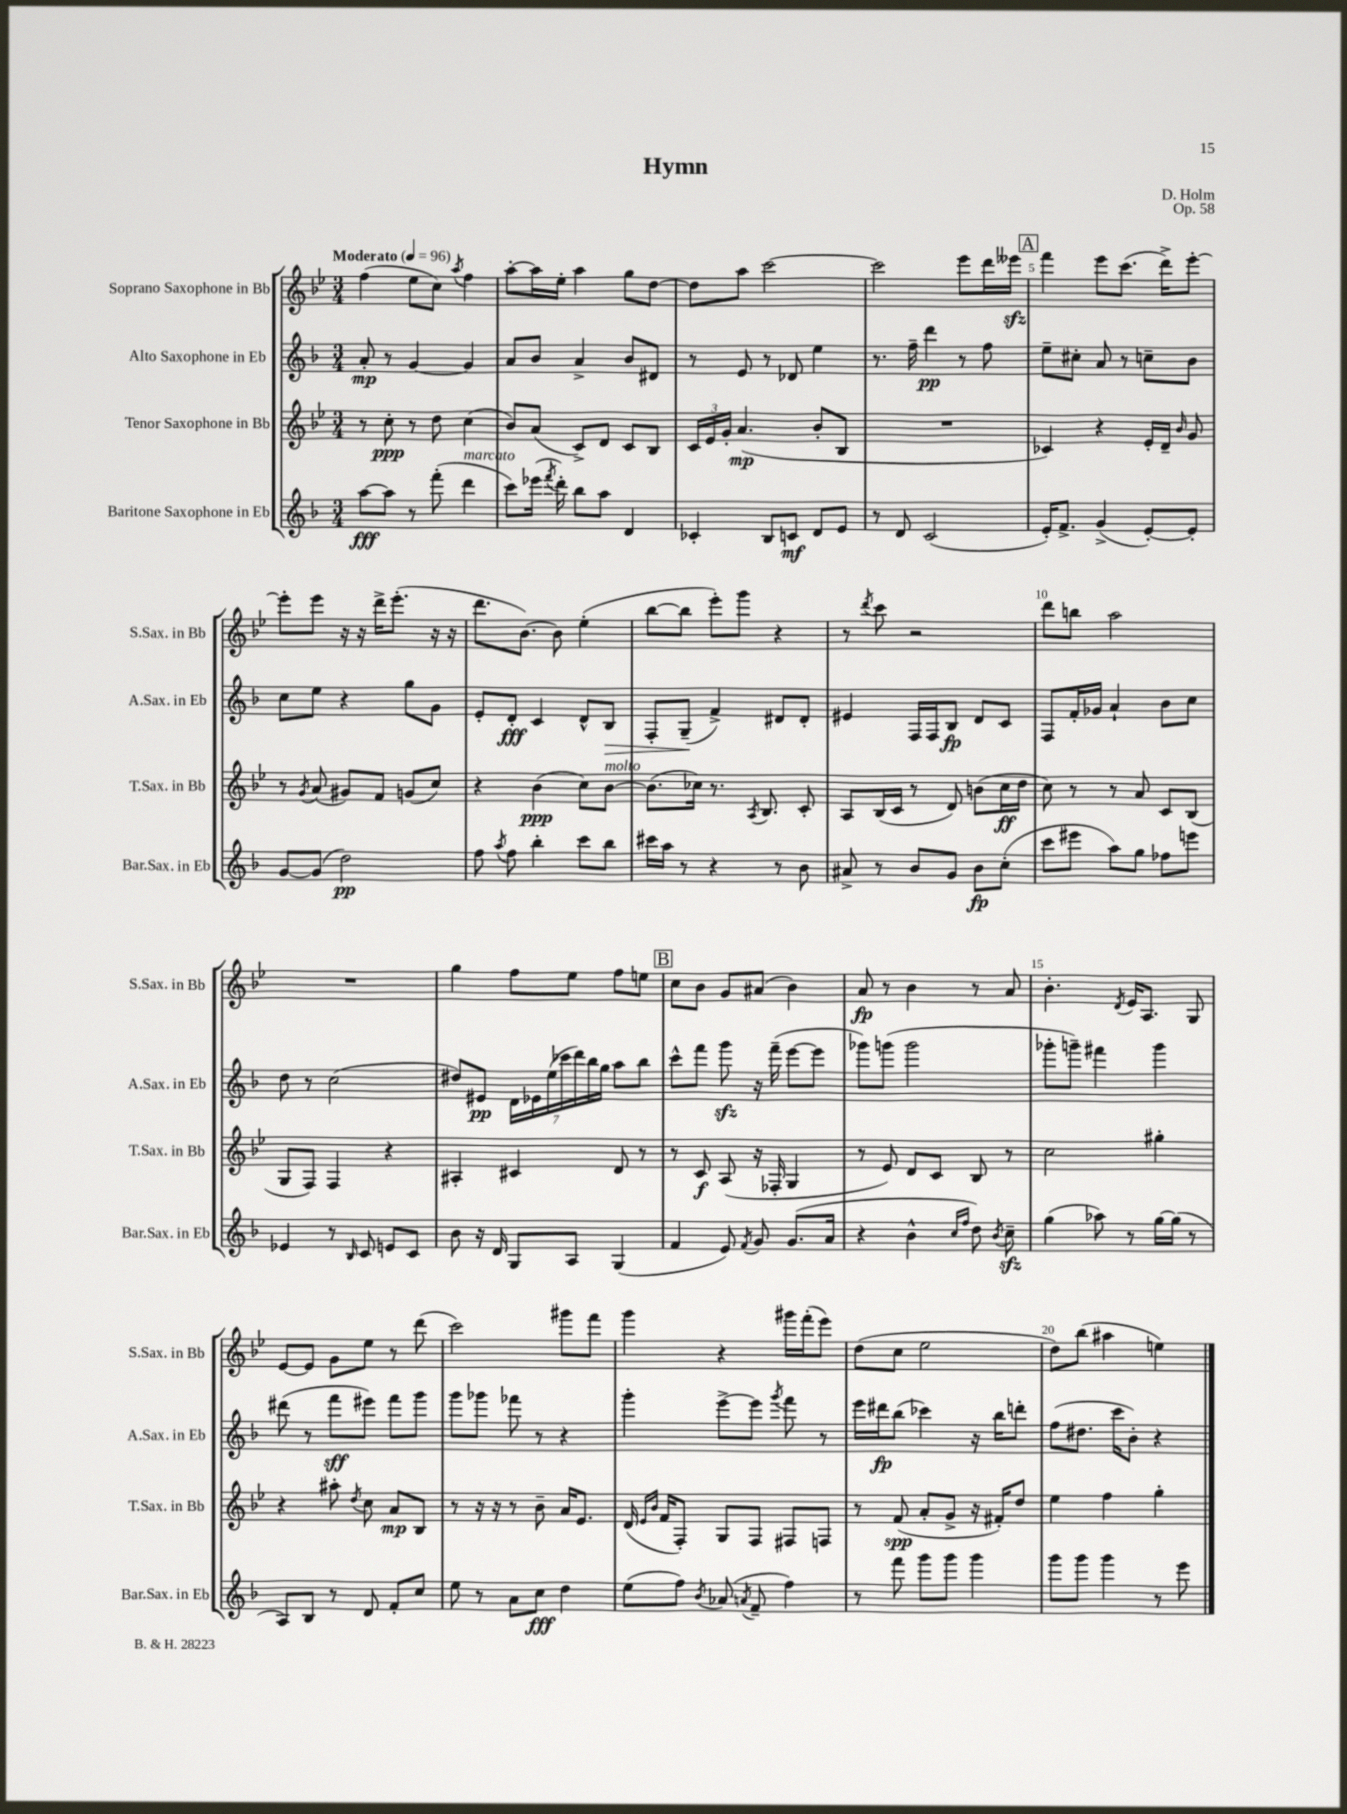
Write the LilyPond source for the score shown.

\header { title = "Hymn" composer = "D. Holm" opus = "Op. 58" }
<<
\new StaffGroup <<
\new Staff = "s0" \with { instrumentName = "Soprano Saxophone in Bb" shortInstrumentName = "S.Sax. in Bb" } {
    \clef treble \key bes \major \numericTimeSignature \time 3/4 \tempo "Moderato" 4 = 96
    \autoBeamOff f''4( ees''8[ c''8]) \acciaccatura { a''8 } f''4 |
    a''8[~-. a''16 ees''16]-. a''4 g''8[ d''8]~ |
    d''8[ a''8] c'''2~ |
    c'''2 ees'''8[ d'''16 eeses'''16]\sfz |
    \mark \markup { \box "A" } f'''4 ees'''8[ c'''8.]( d'''16[->) ees'''8]~-. |
    ees'''8[-. ees'''8] r16 r16 d'''16[-> ees'''8.]-.( r16 r16 |
    d'''8.[ bes'8.]~) bes'8 ees''4-.( |
    bes''8[~ bes''8] ees'''8[-.) g'''8] r4 |
    r8 \acciaccatura { d'''8 } c'''8 r2 |
    d'''8[ b''8] a''2 |
    R2. |
    g''4 f''8[ ees''8] f''8[ e''8] |
    \mark \markup { \box "B" } c''8[ bes'8] g'8[ ais'8]( bes'4) |
    a'8\fp r8 bes'4 r8 a'8 |
    bes'4.-. \acciaccatura { d'8 } ees'16[ a8.] g8 |
    ees'8[~ ees'8] g'8[ ees''8] r8 d'''8( |
    c'''2) gis'''8[ f'''8] |
    g'''4 r4 gis'''16[ f'''16-.( ees'''8]) |
    d''8[( c''8] ees''2 |
    d''8[) bes''8]( ais''4 e''4) \bar "|." |
}
\new Staff = "s1" \with { instrumentName = "Alto Saxophone in Eb" shortInstrumentName = "A.Sax. in Eb" } {
    \clef treble \key f \major \numericTimeSignature \time 3/4
    \autoBeamOff a'8-.\mp r8 g'4~ g'4 |
    a'8[ bes'8] a'4-> bes'8[ dis'8] |
    r8 e'8 r8 des'8 e''4 |
    r8. f''16-- d'''4\pp r8 f''8 |
    \mark \markup { \box "A" } e''8[-- cis''8]-. a'8 r8 c''8[-- bes'8] |
    c''8[ e''8] r4 g''8[ g'8] |
    e'8[-. d'8]-.\fff c'4 d'8[-^ bes8]\> |
    f8[-. g8]--\!( f'4->) dis'8[ dis'8]-. |
    eis'4 f16[ f16 bes8]\fp d'8[ c'8] |
    f8[ f'16-. ges'16] a'4-! bes'8[ c''8] |
    d''8 r8 c''2( |
    dis''8[) eis'8]\pp \tuplet 7/4 { d'16[ ees'16 e''16( ces'''16 d'''16) bes''16 g''16] } a''8[ bes''8] |
    \mark \markup { \box "B" } c'''8[-^ f'''8] g'''8\sfz r16 f'''16--( e'''8[~ e'''8] |
    ges'''8[) g'''8]( g'''2 |
    ges'''8[-. g'''8]--) fis'''4 g'''4 |
    dis'''8( r8 f'''8[\sff eis'''8]) f'''8[ g'''8] |
    g'''8[ ges'''8] fes'''8 r8 r4 |
    g'''4-. e'''8[~-> e'''8] \acciaccatura { g'''8 } f'''8 r8 |
    e'''16[ dis'''16\fp bes''8]( ces'''4) r16 bes''16[ d'''8]-. |
    f''8[( dis''8.] c'''16[ bes'8]-.) r4 \bar "|." |
}
\new Staff = "s2" \with { instrumentName = "Tenor Saxophone in Bb" shortInstrumentName = "T.Sax. in Bb" } {
    \clef treble \key bes \major \numericTimeSignature \time 3/4
    \autoBeamOff r8 c''8-.\ppp r8 d''8 c''4( |
    bes'8[) a'8]( c'8[->) d'8] c'8[ bes8] |
    \tuplet 3/2 { c'16[ ees'16 g'16]-. } a'4.\mp( bes'8[-. bes8] |
    R2. |
    \mark \markup { \box "A" } ces'4) r4 ees'16[-. d'16]-- \grace { bes'16 } g'8 |
    r8 \acciaccatura { g'8 } a'8( gis'8[) f'8] g'8[( c''8]) |
    r4 bes'4\ppp( c''8[) bes'8]~^\markup { \italic "molto" } |
    bes'8.[( ces''16]) r8. \acciaccatura { a8 } bes8. c'8-. |
    a8[ bes16( c'16] r8 d'8) b'8[( c''16\ff d''16] |
    c''8) r8 r8 a'8 c'8[ bes8]( |
    g8[ f8]) f4 r4 |
    ais4-. cis'4 d'8 r8 |
    \mark \markup { \box "B" } r8 c'8\f a8( r16 fes16-. g4 |
    r8 ees'8) d'8[ c'8] bes8 r8 |
    c''2 gis''4-. |
    r4 ais''8-. \acciaccatura { d''8 } c''8 a'8[\mp bes8] |
    r8 r16 r16 r8 bes'8-- a'16[ ees'8.] |
    d'16( \grace { ees'16[ bes'16] } f'16[ f8]-.) g8[ f8] fis8[ f8] |
    r8 f'8\spp( a'8[-. g'8]-> r16 fis'16[-.) d''8] |
    ees''4 f''4 g''4-. \bar "|." |
}
\new Staff = "s3" \with { instrumentName = "Baritone Saxophone in Eb" shortInstrumentName = "Bar.Sax. in Eb" } {
    \clef treble \key f \major \numericTimeSignature \time 3/4
    \autoBeamOff a''8[~\fff a''8] r8 f'''8-.( d'''4^\markup { \italic "marcato" } |
    c'''8[) ees'''16]( \acciaccatura { f'''8 } d'''16-.) bes''8[ a''8] d'4 |
    ces'4-. bes8[ c'8]\mf d'8[ e'8] |
    r8 d'8 c'2( |
    \mark \markup { \box "A" } e'16[-.) f'8.]-> g'4->( e'8[~-.) e'8]-. |
    g'8[~ g'8]( d''2\pp) |
    f''8 \acciaccatura { a''8 } f''8 bes''4-. c'''8[ bes''8] |
    cis'''16[ a''16] r8 r4 r8 bes'8 |
    ais'8-> r8 bes'8[ g'8] bes'8[\fp c''8]-.( |
    c'''8[ eis'''8] a''8[) g''8] fes''8[ e'''8] |
    ees'4 r8 \grace { bes16 } c'8 e'8[ c'8] |
    bes'8 r16 d'16 g8[ a8] g4( |
    \mark \markup { \box "B" } f'4 e'8) \acciaccatura { f'8 } g'8 g'8.[( a'16] |
    r4 bes'4-^ \grace { c''16[ f''16] } d''8) \acciaccatura { bes'8 } c''8--\sfz |
    g''4( aes''8) r8 g''16[~ g''16]( r8 |
    a8[) bes8] r8 d'8 f'8[-. c''8] |
    e''8 r8 a'8[ c''8]\fff d''4 |
    e''8[( f''8]) \acciaccatura { bes'8 } aes'8( \acciaccatura { a'8 } f'8-- f''4) |
    r8 f'''8 g'''8[ g'''8] g'''4 |
    g'''8[ g'''8] g'''4 r8 e'''8 \bar "|." |
}
>>
>>
\layout { \context { \Score \override BarNumber.break-visibility = ##(#f #t #t) barNumberVisibility = #(every-nth-bar-number-visible 5) } }
